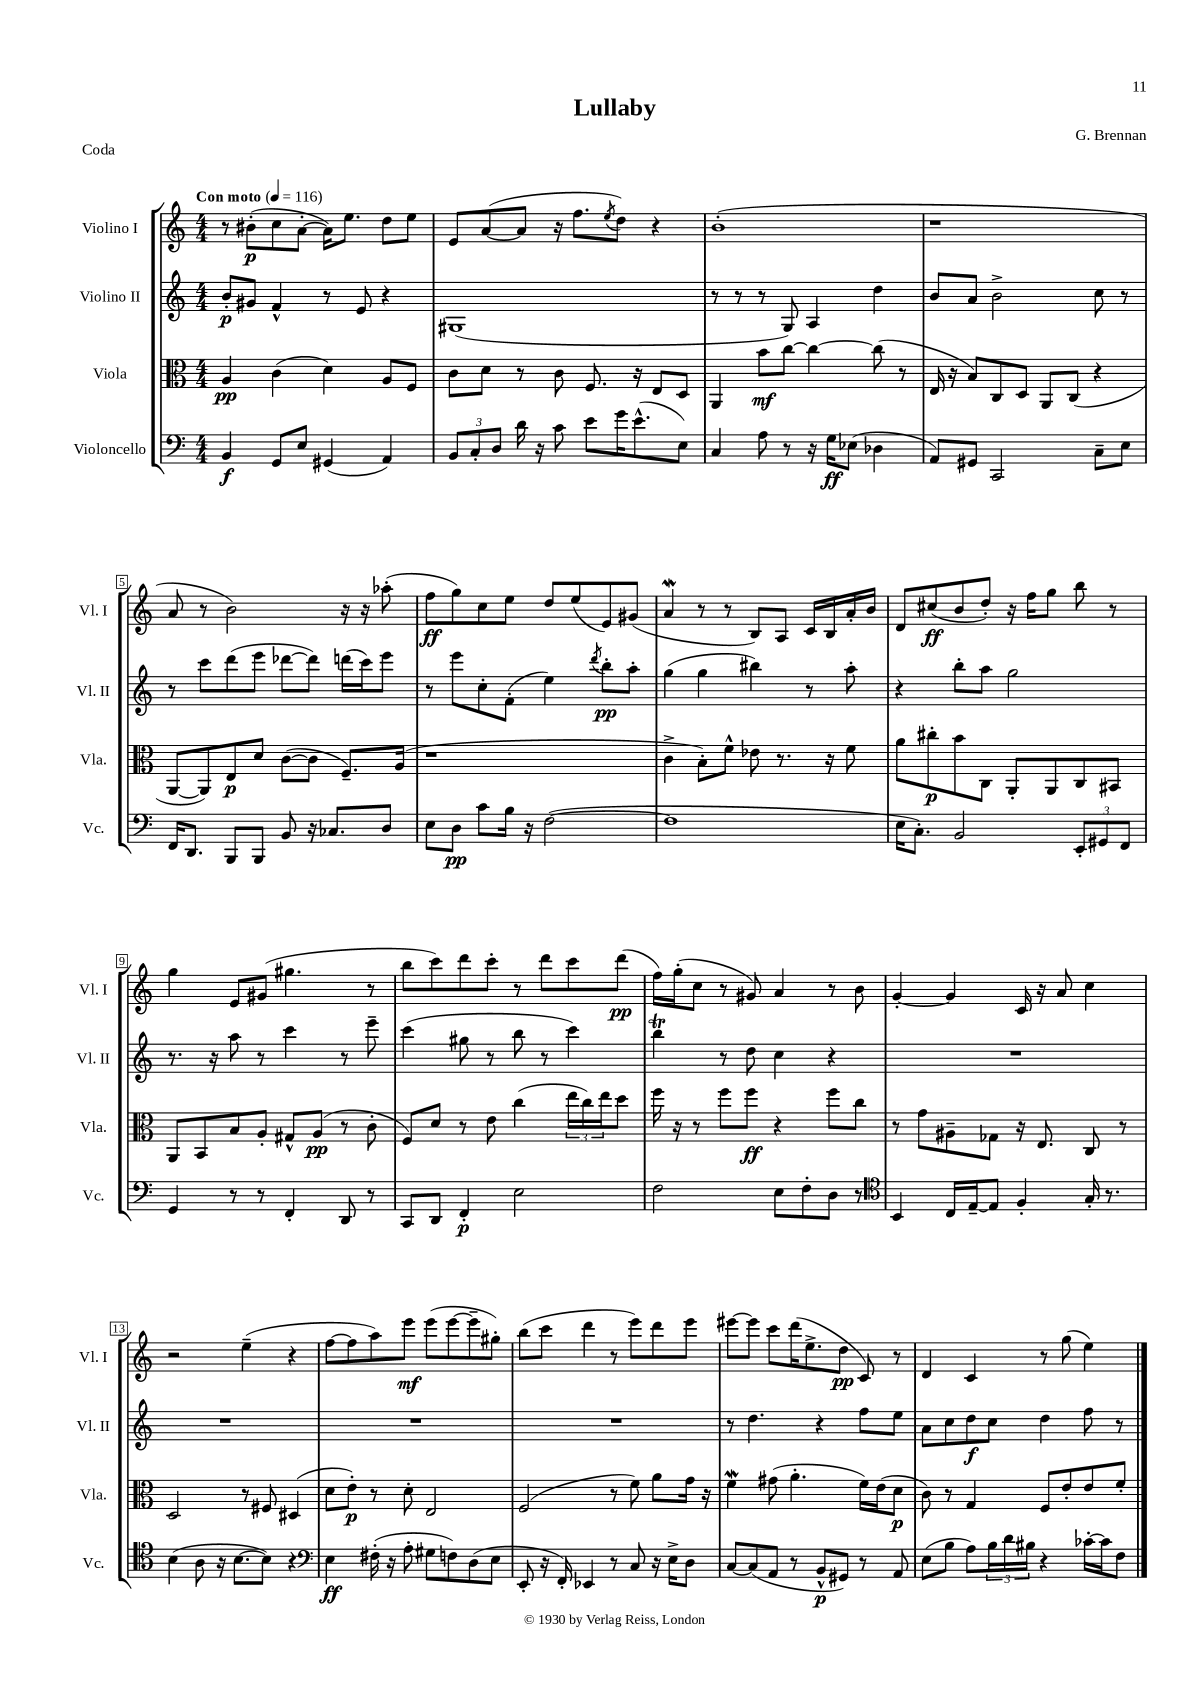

**kern	**kern	**kern	**kern
*staff4	*staff3	*staff2	*staff1
*clefF4	*clefC3	*clefG2	*clefG2
*k[]	*k[]	*k[]	*k[]
*M4/4	*M4/4	*M4/4	*M4/4
*MM116	*MM116	*MM116	*MM116
4BB	4A	8b'	8r
.	.	8g#	(8b#'
8GG	(4c	4f^^	8cc
8E	.	.	[8a'
(4GG#	4d)	8r	16a])
.	.	.	8.ee
.	.	8e	.
4AA)	8A	4r	8dd
.	8F	.	8ee
=	=	=	=
12BB	8c	(1G#	8e
12C'	.	.	.
.	8d	.	([8a
12D	.	.	.
16d	8r	.	8a]
16r	.	.	.
8c	8c	.	16r
.	.	.	8.ff
8e	8.F	.	.
.	.	.	8qee
16g	.	.	8dd)
(8.e^^	16r	.	.
.	8E	.	4r
8E)	8D	.	.
=	=	=	=
4C	4AA	8r	(1b'
.	.	8r	.
8A	8b	8r	.
8r	[8cc	8G)	.
16r	4cc_	4A	.
16G	.	.	.
(8E-	.	.	.
4D-	(8cc]	4dd	.
.	8r	.	.
=	=	=	=
8AA)	16E	8b	1r
.	16r	.	.
8GG#	8B)	8a	.
2CC	8C	2b^	.
.	8D	.	.
.	8AA	.	.
.	(8C	.	.
8C~	4r	8cc	.
8E	.	8r	.
=	=	=	=
16FF	[8AA	8r	8a
8.DD	.	.	.
.	8AA])	8ccc	8r
8BBB	8E	(8ddd	2b)
8BBB	8d	8eee	.
8BB	([8c	[8ddd-	.
16r	8c]	8ddd-])	.
8.C-	.	.	.
.	8.F~)	(16ddd	16r
.	.	16ccc)	16r
8D	.	8eee	(8aa-'
.	(16A	.	.
=	=	=	=
8E	1r	8r	8ff
8D	.	8eee	8gg)
8c	.	8cc'	8cc
16B	.	(8f'	8ee
16r	.	.	.
([2F	.	4ee)	8dd
.	.	.	(8ee
.	.	8qddd	.
.	.	8bb'	8e)
.	.	8aa'	(8g#
=	=	=	=
1F]	4c^	(4gg	4a
.	8B')	4gg	8r
.	8f^^	.	8r
.	8e-	4bb#)	8B)
.	8.r	.	8A
.	.	8r	16c
.	16r	.	16B
.	8f	8aa'	16a'
.	.	.	16b
=	=	=	=
16E	8a	4r	8d
8.C')	.	.	.
.	8cc#'	.	(8cc#
2BB	8b	8bb'	8b
.	8C	8aa	8dd')
.	8AA'	2gg	16r
.	.	.	16ff
.	8AA	.	8gg
12EE'	8C	.	8bb
12GG#	.	.	.
.	8BB#	.	8r
12FF	.	.	.
=	=	=	=
4GG	8AA	8.r	4gg
.	8BB	.	.
.	.	16r	.
8r	8B	8aa	8e
8r	8A'	8r	(8g#
4FF'	8G#^^	4ccc	4.gg#
.	(8A	.	.
8DD	8r	8r	.
8r	8c'	8eee~	8r
=	=	=	=
8CC	8F)	(4ccc	8bb
8DD	8d	.	8ccc)
4FF'	8r	8gg#	8ddd
.	8e	8r	8ccc'
2E	(4cc	8bb	8r
.	.	8r	8ddd
.	24ee	4ccc)	8ccc
.	24cc)	.	.
.	24ee	.	.
.	8dd	.	(8ddd
=	=	=	=
2F	16ff	4bb	16ff)
.	16r	.	(16gg'
.	8r	.	8cc
.	8ff	8r	8r
.	8ff	8dd	8g#)
8E	4r	4cc	4a
8F'	.	.	.
8D	8ff	4r	8r
8r	8cc	.	8b
=	=	=	=
*clefC4	*	*	*
4BB	8r	1r	[4g'
.	8g	.	.
16C	8A#~	.	4g]
[16E~	.	.	.
8E]	8G-	.	.
4F'	16r	.	16c
.	8.E	.	16r
.	.	.	8a
16G'	8C	.	4cc
8.r	.	.	.
.	8r	.	.
=	=	=	=
(4B	2D	1r	2r
8A	.	.	.
16r	.	.	.
[8.B	.	.	.
.	8r	.	(4ee~
8B])	8F#	.	.
4r	(4D#	.	4r
=	=	=	=
*clefF4	*	*	*
4E	8d	1r	[8ff
.	8e')	.	8ff]
(16F#'	8r	.	8aa)
16r	.	.	.
8A'	8d'	.	8eee
8G#	2E	.	(8eee
8F)	.	.	[8eee
(8D	.	.	8eee~]
8E	.	.	8gg#')
=	=	=	=
8EE'	(2F	1r	(8bb
16r	.	.	8ccc
16FF')	.	.	.
4EE-	.	.	4ddd
8r	8r	.	8r
8C	8f)	.	8eee)
16r	8a	.	8ddd
16E^	.	.	.
8D	16g	.	8eee
.	16r	.	.
=	=	=	=
[8C	4f	8r	[8eee#
(8C]	.	4.dd	8eee#]
8AA	(8g#	.	8ccc
8r	4.a'	.	(16ddd
.	.	.	8.ee^
8BB^^	.	4r	.
8GG#)	.	.	8dd
8r	16f)	8ff	8c)
.	(16e	.	.
8AA	8d	8ee	8r
=	=	=	=
(8E	8c)	8a	4d
8B	8r	8cc	.
8A)	4G	8dd	4c
24B	.	8cc	.
24d	.	.	.
24B#	.	.	.
4r	8F	4dd	8r
.	8e'	.	(8gg
[16c-'	8e	8ff	4ee)
16c-]	.	.	.
8F	8f'	8r	.
==	==	==	==
*-	*-	*-	*-
